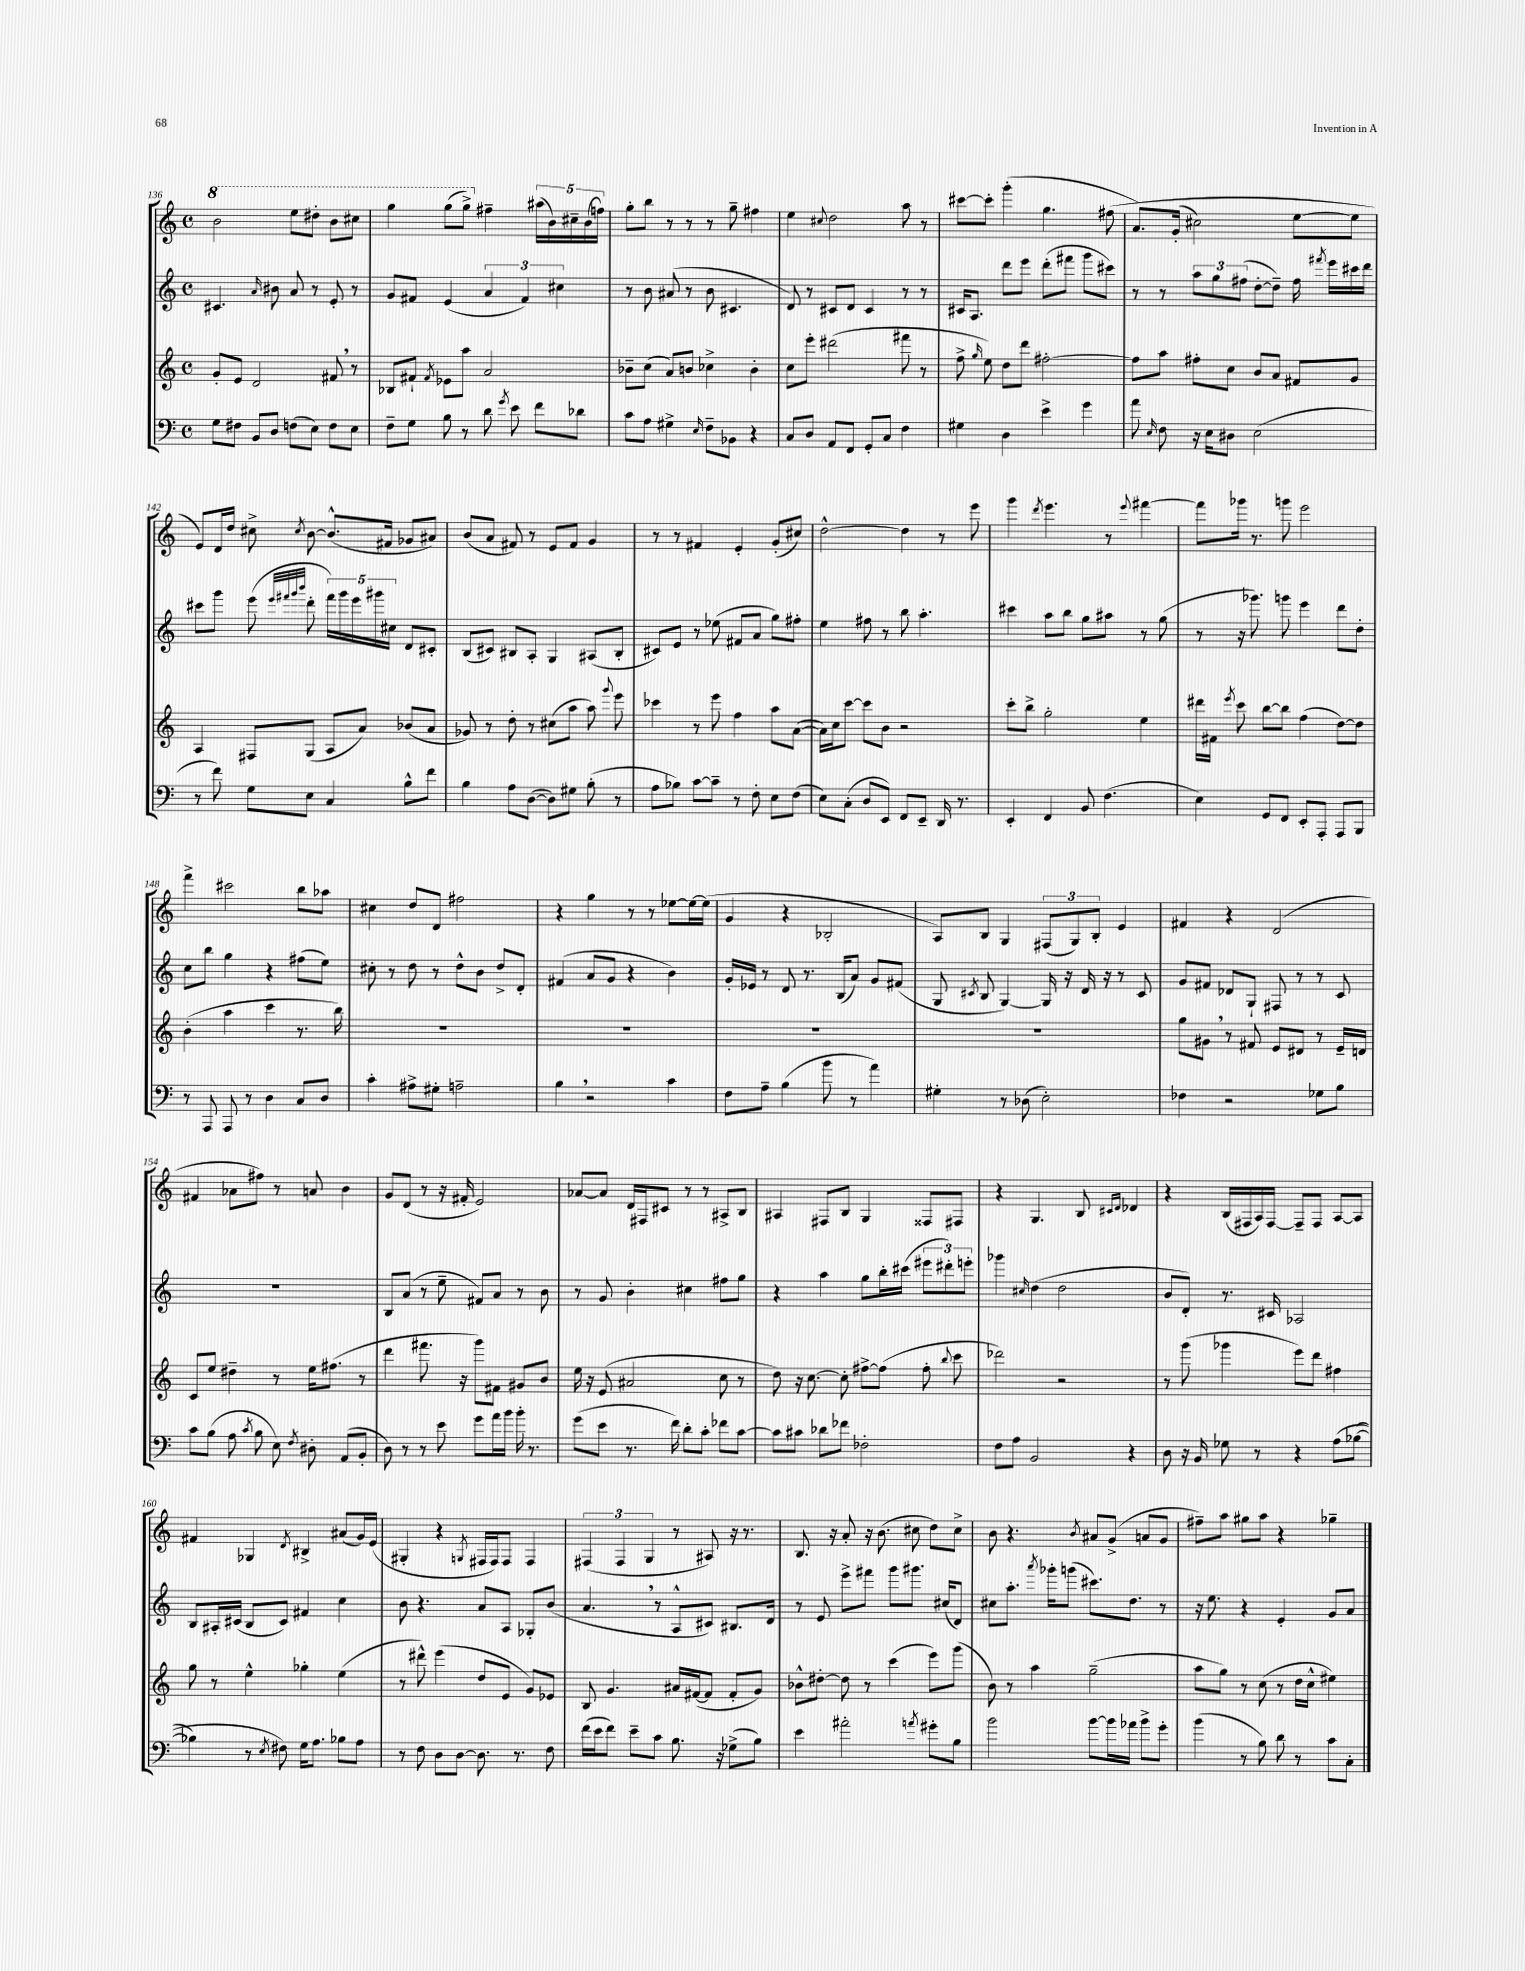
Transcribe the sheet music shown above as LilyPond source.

<<
\new StaffGroup <<
\new Staff = "s0" {
    \clef treble \key c \major \defaultTimeSignature \time 4/4
    \autoBeamOff \ottava #1 b''2 e'''8[ dis'''8]-. b''8[ cis'''8] |
    g'''4 g'''8[( g'''8]->) \ottava #0 fis''4-- \tuplet 5/4 { ais''16[( b'16) cis''16-- b'16( f''16]) } |
    g''8[-. b''8] r8 r8 r8 g''8-- fis''4 |
    e''4 \appoggiatura { cis''8 } d''2 a''8 r8 |
    cis'''8[~ cis'''8]-. g'''4-.( g''4. fis''8\( |
    a'8.[) g'16]-.( cis''2) e''8[~ e''8] |
    e'8[\) d'16 d''16] cis''8-> \acciaccatura { cis''8 } b'8~ b'8.[-^( fis'16] ges'8[ ais'8]) |
    b'8[( a'8] fis'8) r8 e'8[ fis'8] g'4 |
    r8 r8 fis'4 e'4-. g'8[-.( cis''8]) |
    d''2~-^ d''4 r8 e'''8 |
    g'''4 \acciaccatura { d'''8 } e'''4. r8 \appoggiatura { e'''8 } fis'''4~ |
    fis'''8[ ges'''16] r8. g'''8 e'''2 |
    f'''4-> cis'''2 b''8[ aes''8] |
    cis''4 d''8[ d'8] fis''2 |
    r4 g''4 r8 r8 ees''8[~ ees''16~ ees''16]( |
    g'4 r4 bes2-. |
    a8[) b8] g4 \tuplet 3/2 { fis8[( g8) b8]-. } e'4 |
    fis'4 r4 d'2( |
    fis'4 aes'8[ fis''8]) r8 a'8 b'4 |
    g'8[ d'8]( r8 r16 fis'16-. e'2) |
    aes'8[~ aes'8] d'16[ fis16 cis'8] r8 r8 ais8[-> b8] |
    ais4 fis8[ b8] g4 fisis8[ fis8] |
    r4 g4. b8 \grace { cis'16[ d'16] } des'4 |
    r4 b16[( fis16 a16) fis16]~ fis8[-- fis8] a8[~ a8] |
    fis'4 ges4 \acciaccatura { d'8 } bis4-> ais'8[( g'16) e'16]( |
    gis4-. r4 \acciaccatura { g8 } fis16[ fis16) fis8] fis4 |
    \tuplet 3/2 { fis4( fis4 g4 } r8 ais8) r16 r8. |
    b8. r16 a'8-. r16 b'8.( cis''8 d''8[) cis''8]-> |
    b'8 r4. \acciaccatura { b'8 } ais'8[ g'8]->( a'8[ g'8] |
    fis''8[--) a''8] gis''8[ a''8] r4 ges''4-- \bar "|." |
}
\new Staff = "s1" {
    \clef treble \key c \major \defaultTimeSignature \time 4/4
    \autoBeamOff cis'4. \grace { a'16 } bis'8 a'8 r8 e'8-. r8 |
    g'8[ fis'8] e'4( \tuplet 3/2 { a'4 fis'4) cis''4 } |
    r8 b'8 ais'8( r8 b'8 cis'4. |
    d'8) r8 cis'8[ d'8] cis'4 r8 r8 |
    cis'16[ a8.] d'''8[ e'''8] d'''8[-.( fis'''8] g'''8[ cis'''8]) |
    r8 r8 \tuplet 3/2 { a''8[ g''8 fis''8]( } d''8[~-. d''8]--) fis''16 \acciaccatura { fis'''8 } e'''16[ cis'''16 d'''16] |
    cis'''8[ g'''8] e'''8( \grace { e'''32[ fis'''32 g'''32 b'''32] } d'''8-. \tuplet 5/4 { fis'''16[) g'''16 e'''16 gis'''16 cis''16] } d'8[ cis'8]-. |
    b8[( cis'8]) bis8[ a8]-. g4 ais8[( bis8]-. |
    cis'8[) e'8] r8 ees''8( fis'8[ a'8] g''8[) fis''8]-. |
    e''4 fis''8 r8 b''8 a''4.-. |
    cis'''4 a''8[ b''8] g''8[ ais''8] r8 g''8( |
    r8 r16 ges'''8.) g'''8 e'''4 d'''8[ d''8]-. |
    c''8[ b''8] g''4 r4 fis''8[( e''8]) |
    cis''8-. r8 d''8 r8 d''8[-^ b'8] d''8[-> d'8]-. |
    fis'4( a'8[ g'8] r4 b'4) |
    g'16[-. ees'16] r8 d'8 r8. b16[( a'8]) g'8[ fis'8]( |
    g8 \acciaccatura { cis'8 } b8 g4~) g16 r16 d'16 r16 r8 cis'8 |
    g'8[ fis'8] des'8[ g8]-! fis8 r8 r8 c'8 |
    R1 |
    b8[ a'8]( r8 e''8-- fis'8[) a'8] r8 b'8 |
    r8 g'8 b'4-. cis''4 fis''8[ g''8] |
    r4 a''4 g''8[ b''16-. cis'''16]( \tuplet 3/2 { eis'''8[ dis'''8-.) e'''8]-. } |
    ges'''4 \grace { cis''16 } d''4( d''2 |
    b'8[ d'8]-.) r8. cis'16 aes2 |
    b8[ ais16-. cis'16]( b8[ cis'8]) fis'4 c''4 |
    b'8 r4. a'8[ a8] ges8[-. b'8]( |
    a'4. \breathe r8 a8[-^ cis'8]) bis8.[ d'16] |
    r8 e'8 e'''8[-> fis'''8] g'''8[ gis'''8.] cis''16[( d'8]) |
    cis''8[ a''8.]-. \acciaccatura { a'''8 } ges'''16[-. g'''8]( cis'''8.[) d''8.] r8 |
    r16 e''8. r4 e'4-. g'8[ a'8] \bar "|." |
}
\new Staff = "s2" {
    \clef treble \key c \major \defaultTimeSignature \time 4/4
    \autoBeamOff g'8[-. e'8] d'2 fis'8 \breathe r8 |
    bes8[ fis'8]-! \acciaccatura { fis'8 } ees'8[ a''8] a'2 |
    bes'8[-- c''8]( a'8[) b'8] ces''4-> b'4-. |
    c''8[ e'''8]-. dis'''2( fis'''8 r8 |
    f''8-> \grace { g''16 } e''8) d''8[ d'''8] fis''2~-. |
    fis''8[ a''8] fis''8[-. c''8] b'8[ a'8] fis'8[ g'8] |
    a4 fis8[ g8]( a8[ a'8]) bes'8[( a'8] |
    ges'8) r8 d''8-. r8 cis''8[( a''8] a''8) \appoggiatura { g'''8 } e'''8 |
    ces'''4 r8 e'''8 f''4 a''8[ a'8]~( |
    a'16[) c''16 c'''8]~ c'''8[ b'8] r2 |
    c'''8[-. b''8]-> g''2-. e''4 |
    dis'''16[ fis'16] \acciaccatura { e'''8 } c'''8 b''8[~ b''8] f''4( d''8[~) d''8] |
    b'4-.( a''4 c'''4 r8. b''16) |
    R1 |
    R1 |
    R1 |
    R1 |
    g''8[ gis'8] \breathe r8 fis'8 e'8[ dis'8] r8 e'16[-- d'16] |
    c'8[ e''8] dis''4-- r8 e''16[ fis''8.]( r8 |
    d'''4 fis'''8. r16 g'''8[) fis'8] gis'8[ b'8] |
    e''16 r16 e'8( ais'2 c''8 r8 |
    d''8) r16 c''8.~ c''8-. fis''8[~-> fis''8]( fis''8-. \appoggiatura { b''8 } c'''8 |
    des'''2) r2 |
    r8 g'''8( ges'''4 e'''8[) d'''8] fis''4 |
    g''8 r8 e''4-^ ges''4-. e''4( |
    r8 dis'''8-^) e'''4( d''8[ e'8] g'8[) ees'8] |
    b8 g'4. ais'16[ fis'16~( fis'8] fis'8[-. g'8]) |
    bes'8[-^ dis''8]~-. dis''8 r8 c'''4( e'''8[) g'''8]( |
    b'8) r8 a''4 g''2--( |
    a''8[ g''8]) r8 c''8( r8 d''16[ c''16]-^ eis''4) \bar "|." |
}
\new Staff = "s3" {
    \clef bass \key c \major \defaultTimeSignature \time 4/4
    \autoBeamOff g8[ fis8] b,8[ d8] f8[( e8]) f8[ e8] |
    f8[-- g8] b8 r8 d'8 \acciaccatura { g'8 } e'8 f'8[ des'8] |
    c'8[ a8] gis4-> \grace { e16 } f8[-- bes,8] r4 |
    c8[ d8] a,8[ f,8] g,8[-. c8] f4 |
    gis4 d4 e'4-> g'4 |
    a'8 \grace { e16 } f8 r16 e16[ dis8] e2( |
    r8 f'8) g8[ e8] c4 b8[-^ f'8] |
    b4 a8[ d8]~( d8[) gis8] b8-.( r8 |
    a8[ bes8]) c'8[~ c'8]-- r8 f8-. e8[ f8]( |
    e8[) c8]-.( d8[ e,8]) f,8[ e,8]-- d,16 r8. |
    e,4-. f,4 b,8 f4.( |
    e4) g,8[ f,8] e,8[-. a,,8]-. a,,8[ b,,8] |
    r8 a,,8 a,,8 r8 d4 c8[ d8] |
    c'4-. ais8[-> gis8]-. a2-- |
    b4 \breathe r2 c'4 |
    f8[ a8]-- b4( b'8 r8 a'4) |
    gis4-. r8 des8( e2-.) |
    fes4 r2 ges8[ b8] |
    c'8[ b8]( a8 \acciaccatura { c'8 } b8 e8) \acciaccatura { f8 } dis8-. a,8[( b,8]-. |
    d8) r8 r8 e'8 g'8[ a'16 b'16] b'16-. r8. |
    g'8[( e'8] r8. f'16) d'8[-. c'8]-. fes'8[ c'8]~ |
    c'8[ cis'8] des'8[ fes'8] fes2-. |
    f8[ a8] b,2 r4 |
    d8 r16 b,16 ges8 r8 r4 a8[\( bes8]~( |
    bes4) r8 \acciaccatura { e8 } fis8\) g16[ a8.] bes8[ a8] |
    r8 f8 d8[ d8]~ d8. r8. f8 |
    f'16[( e'16 f'8]) e'8[-- c'8] b8. r16 ges8[->( b8]) |
    e'4 ais'2-. \acciaccatura { a'8 } gis'8[-. b8] |
    b'2 b'8[~ b'16 aes'16] b'8[-> g'8]-. |
    b'4( r8 b8) d'8 r8 c'8[ c8]-. \bar "|." |
}
>>
>>
\layout { \context { \Score currentBarNumber = #136 } }
